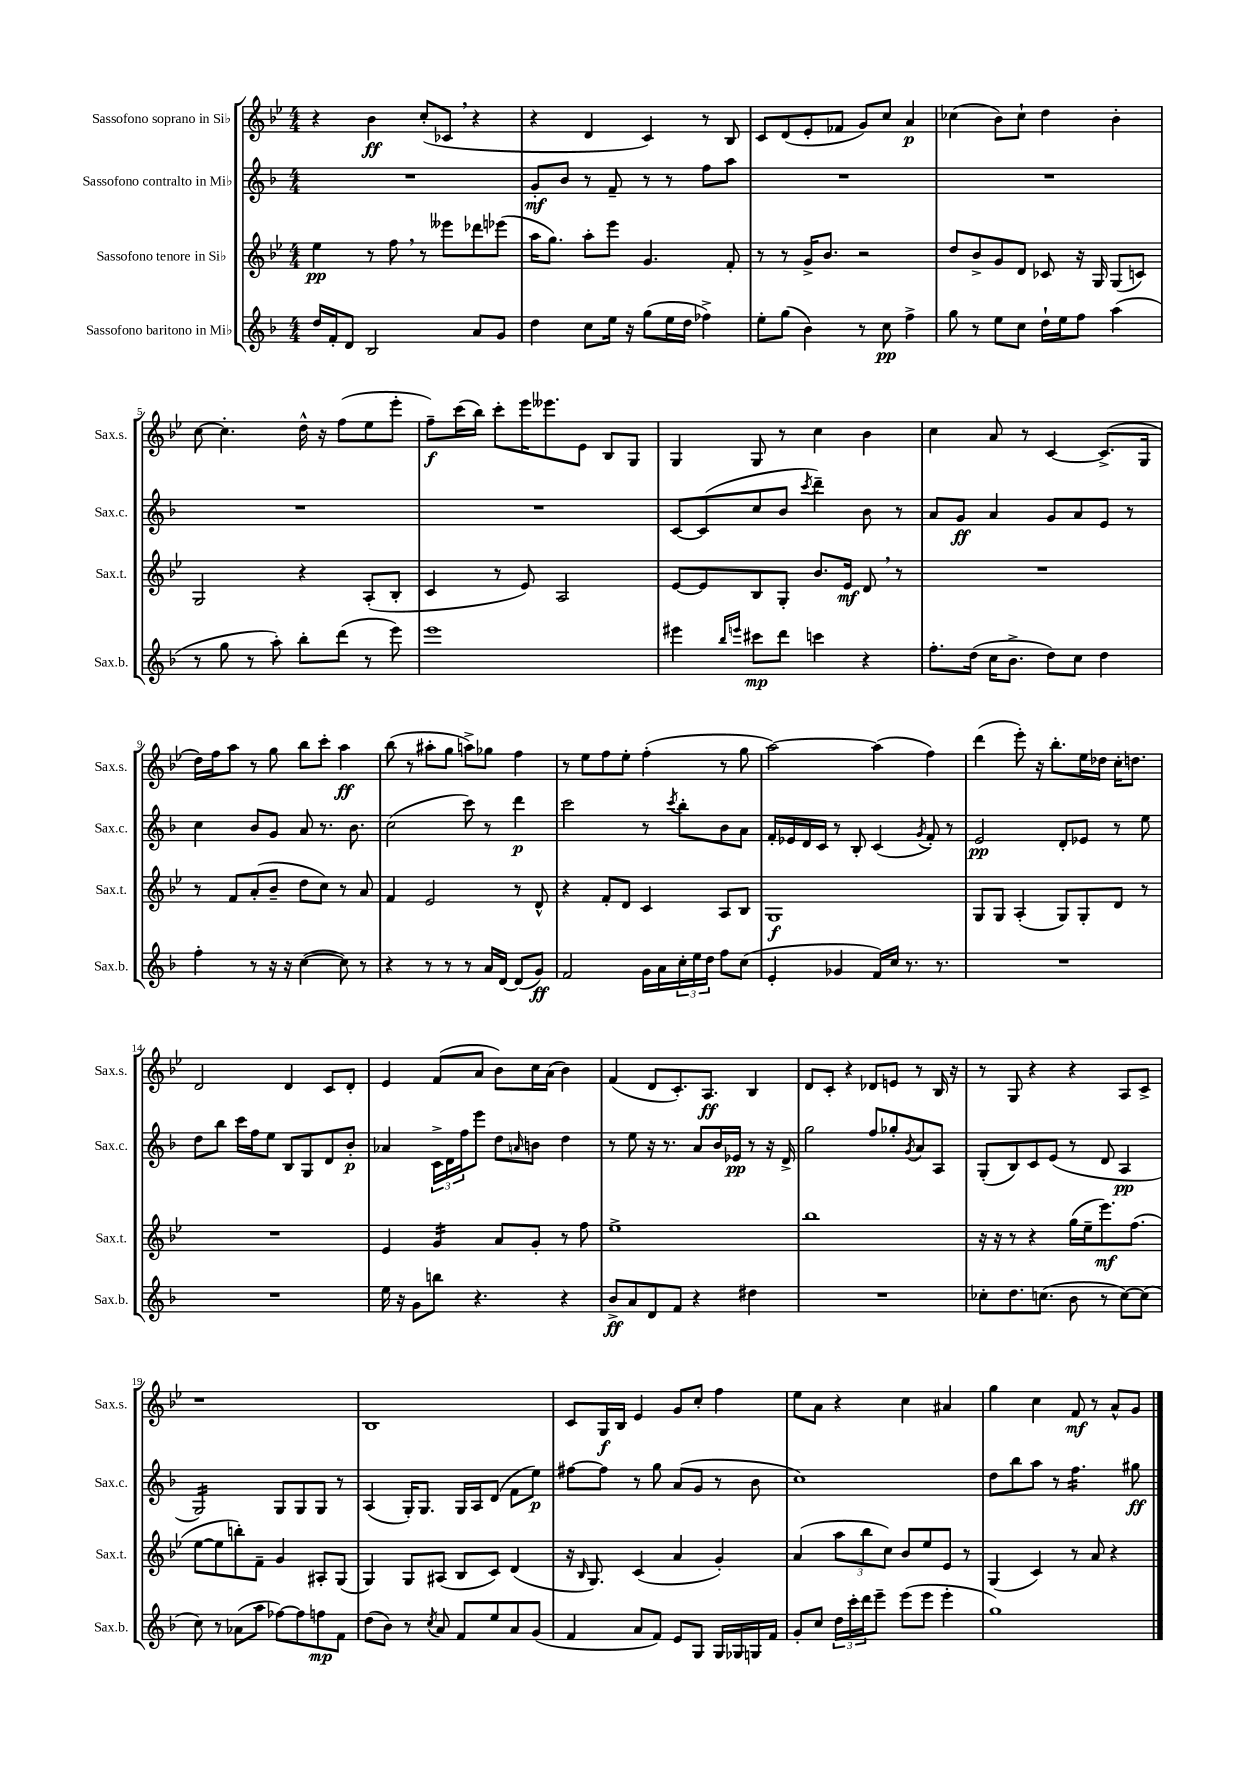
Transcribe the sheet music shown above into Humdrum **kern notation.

**kern	**kern	**kern	**kern
*staff4	*staff3	*staff2	*staff1
*clefG2	*clefG2	*clefG2	*clefG2
*k[b-]	*k[b-e-]	*k[b-]	*k[b-e-]
*M4/4	*M4/4	*M4/4	*M4/4
16dd/LL	4ee-\	1r	4r
16f'/J	.	.	.
8d/J	.	.	.
2B-/	8r	.	4b-\
.	8ff\	.	.
.	8r	.	(8cc'/L
.	8eee--\L	.	8c-/J
8a/L	8ddd-\	.	4r
8g/J	(8eee-\J	.	.
=	=	=	=
4dd\	16aa\LK	8g'/L	4r
.	8.gg\J)	.	.
.	.	8b-/J	.
8cc\L	8aa'\L	8r	4d/
16ee\Jk	8eee-\J	8f~/	.
16r	.	.	.
(8gg\L	4.g/	8r	4c/)
16ee\L	.	8r	.
16dd\JJ	.	.	.
4ff-^\)	.	8ff\L	8r
.	8f'/	8aa\J	8B-/
=	=	=	=
8ee'\L	8r	1r	8c/L
(8gg\J	8r	.	(8d/
4b-\)	16g^/LK	.	8e-'/
.	8.b-/J	.	.
.	.	.	8f-/J
8r	2r	.	8g/L)
8cc\	.	.	8cc/J
4ff^\	.	.	4a/
=	=	=	=
8gg\	8dd/L	1r	(4cc-\
8r	8b-^/	.	.
8ee\L	8g/	.	8b-\L)
8cc\J	8d/J	.	8cc-`\J
16dd`\LL	8c-/	.	4dd\
16ee\J	.	.	.
8ff\J	16r	.	.
.	16G/	.	.
(4aa\	(8G/L	.	4b-'\
.	8c/J)	.	.
=	=	=	=
8r	2G/	1r	[8cc\
8gg\	.	.	4.cc'\]
8r	.	.	.
8aa'\)	.	.	.
8bb-'\L	4r	.	16dd^^\
.	.	.	16r
(8ddd\J	.	.	(8ff\L
8r	(8A'/L	.	8ee-\
8eee\)	8B-'/J	.	8eee-'\J
=	=	=	=
1eee	4c/	1r	8ff~\L)
.	.	.	(16ccc\L
.	.	.	16bb-\JJ)
.	8r	.	8ccc'\L
.	8e-/)	.	16eee-\K
.	.	.	8.eee--\
.	2A/	.	.
.	.	.	8e-\J
.	.	.	8B-/L
.	.	.	8G/J
=	=	=	=
4eee#\	[8e-/L	[8c/L	4G/
.	8e-/]	(8c/]	.
16qqbb-/LL	.	.	.
16qqeee/JJ	.	.	.
8ccc#\L	8B-/	8cc/	8G/
8ddd\J	8G'/J	8b-/J	8r
.	.	8qccc/	.
4ccc\	8.b-/L	4ddd~\)	4cc\
.	16e-/Jk	.	.
4r	8d/	8b-\	4b-\
.	8r	8r	.
=	=	=	=
8.ff'\L	1r	8a/L	4cc\
.	.	8g/J	.
(16dd\Jk	.	.	.
16cc\LK	.	4a/	8a/
8.b-^\J	.	.	.
.	.	.	8r
8dd\L)	.	8g/L	[4c/
8cc\J	.	8a/	.
4dd\	.	8e/J	(8.c^/]L
.	.	8r	.
.	.	.	16G/Jk
=	=	=	=
4ff'\	8r	4cc\	16dd\LL)
.	.	.	16ff\J
.	8f/L	.	8aa\J
8r	(8a'/	8b-/L	8r
16r	8b-~/J	8g/J	8gg\
16r	.	.	.
([4cc\	8dd\L	8a/	8bb-\L
.	8cc\J)	8.r	8ccc'\J
8cc\])	8r	.	4aa\
.	.	8.b-\	.
8r	8a/	.	.
=	=	=	=
4r	4f/	(2cc\	(8bb-\
.	.	.	8r
8r	2e-/	.	8aa#'\L
8r	.	.	8gg\J
8r	.	8ccc\)	8aa^\L)
16a/LL	.	8r	8gg-\J
[16d/JJ	.	.	.
(8d/]L	8r	4ddd\	4ff\
8g/J)	8d^^/	.	.
=	=	=	=
2f/	4r	2ccc\	8r
.	.	.	8ee-\L
.	8f'/L	.	8ff\
.	8d/J	.	8ee-'\J
16g\LL	4c/	8r	(4ff'\
16a\	.	.	.
.	.	8qccc/	.
24cc'\	.	8bb-'\L	.
24ee\	.	.	.
24dd\JJ	.	.	.
8ff\L	8A/L	8b-\	8r
(8cc\J	8B-/J	8a\J	8gg\
=	=	=	=
4e'/	1G	16f'/LL	[2aa\)
.	.	16e-/	.
.	.	16d/	.
.	.	16c/JJ	.
4g-/	.	8r	.
.	.	8B-'/	.
16f/LL)	.	(4c/	(4aa\]
16cc/JJ	.	.	.
8.r	.	.	.
.	.	8qg/	.
.	.	8f'/)	4ff\)
8.r	.	.	.
.	.	8r	.
=	=	=	=
1r	8G/L	2e/	(4ddd\
.	8G/J	.	.
.	(4A'/	.	8eee-'\)
.	.	.	16r
.	.	.	8.bb-'\L
.	8G/L)	8d'/L	.
.	8G'/	8e-/J	16ee-\L
.	.	.	16dd-\JJ
.	8d/J	8r	16cc'\LK
.	.	.	8.dd\J
.	8r	8ee\	.
=	=	=	=
1r	1r	8dd\L	2d/
.	.	8bb-\J	.
.	.	16ccc\LL	.
.	.	16ff\J	.
.	.	8ee\J	.
.	.	8B-/L	4d/
.	.	8G/	.
.	.	8d/	8c/L
.	.	8b-'/J	8d'/J
=	=	=	=
16ee\	4e-/	4a-/	4e-/
16r	.	.	.
8g\L	.	.	.
8bb\J	4g/	24c^\LL	(8f/L
.	.	24d\	.
.	.	24ff\J	.
4.r	.	8eee\J	8a/J
.	8a/L	8dd\L	8b-\L)
.	.	16qqa/	.
.	8g'/J	8b\J	16cc\L
.	.	.	(16a\JJ
4r	8r	4dd\	4b-\)
.	8ff\	.	.
=	=	=	=
8b-^/L	1ee-^	8r	(4f/
8a/	.	8ee\	.
8d/	.	16r	8d/L
.	.	8.r	.
8f/J	.	.	8.c'/)
4r	.	8a/L	.
.	.	.	8.A/J
.	.	16b-/L	.
.	.	16e-/JJ	.
4dd#\	.	8r	4B-/
.	.	16r	.
.	.	16d^/	.
=	=	=	=
1r	1bb-	2gg\	8d/L
.	.	.	8c'/J
.	.	.	4r
.	.	8ff/L	8d-/L
.	.	8gg-'/	8e/J
.	.	8qg/	.
.	.	8a/	8r
.	.	8A/J	16B-/
.	.	.	16r
=	=	=	=
8cc-'\L	16r	(8G'/L	8r
.	16r	.	.
8.dd\	8r	8B-/)	8G/
.	4r	8c/	4r
(8.cc\J	.	.	.
.	.	(8e/J	.
8b-\	(16gg\LL	8r	4r
.	16ee-~\J	.	.
8r	8.eee-\)	8d/	.
[8cc\L)	.	4A/	8A/L
.	(8.ff\J	.	.
(8cc\]J	.	.	8c^/J
=	=	=	=
8cc\)	[8ee-\L	2G/)	1r
8r	8ee-\]	.	.
(8a-\L	8bb'\)	.	.
8aa\J	8f~\J	.	.
[8ff-\L)	4g/	8G/L	.
8ff-\]	.	8G/	.
8ff\	8A#'/L	8G/J	.
8f\J	(8G/J	8r	.
=	=	=	=
(8dd\L	4G/)	(4A/	1B-
8b-\J)	.	.	.
8r	8G/L	16G'/LK)	.
.	.	8.G/J	.
8qcc/	.	.	.
8a/	(8A#/J	.	.
8f/L	8B-/L	16G/LL	.
.	.	16A/J	.
8ee/	8c/J)	(8d/J	.
8a/	(4d/	8f\L	.
(8g/J	.	8ee\J)	.
=	=	=	=
4f/	16r	[8ff#\L	8c/L
.	16qqB-/	.	.
.	8.G/)	.	.
.	.	8ff#\]J	16G/L
.	.	.	16B-/JJ
8a/L	(4c/	8r	4e-/
8f/J)	.	8gg\	.
8e/L	4a/	(8a/L	8g/L
8G/J	.	8g/J	8cc'/J
16G/LL	4g'/)	8r	4ff\
16G-/	.	.	.
16G/	.	8b-\	.
16f/JJ	.	.	.
=	=	=	=
8g'/L	(4a/	1cc)	8ee-\L
8cc/J	.	.	8a\J
24dd\LL	12aa\L	.	4r
24ccc'\	.	.	.
24ddd\J	12bb-\	.	.
8eee~\J	.	.	.
.	12cc\J)	.	.
(8eee\L	8b-/L	.	4cc\
8eee\J	8ee-/	.	.
4eee'\	8e-/J	.	4a#/
.	8r	.	.
=	=	=	=
1gg)	(4G/	8dd\L	4gg\
.	.	8bb-\	.
.	4c/)	8aa\J	4cc\
.	.	8r	.
.	8r	4.ff\	8f/
.	8a/	.	8r
.	4r	.	8a^^/L
.	.	8gg#\	8g/J
==	==	==	==
*-	*-	*-	*-
